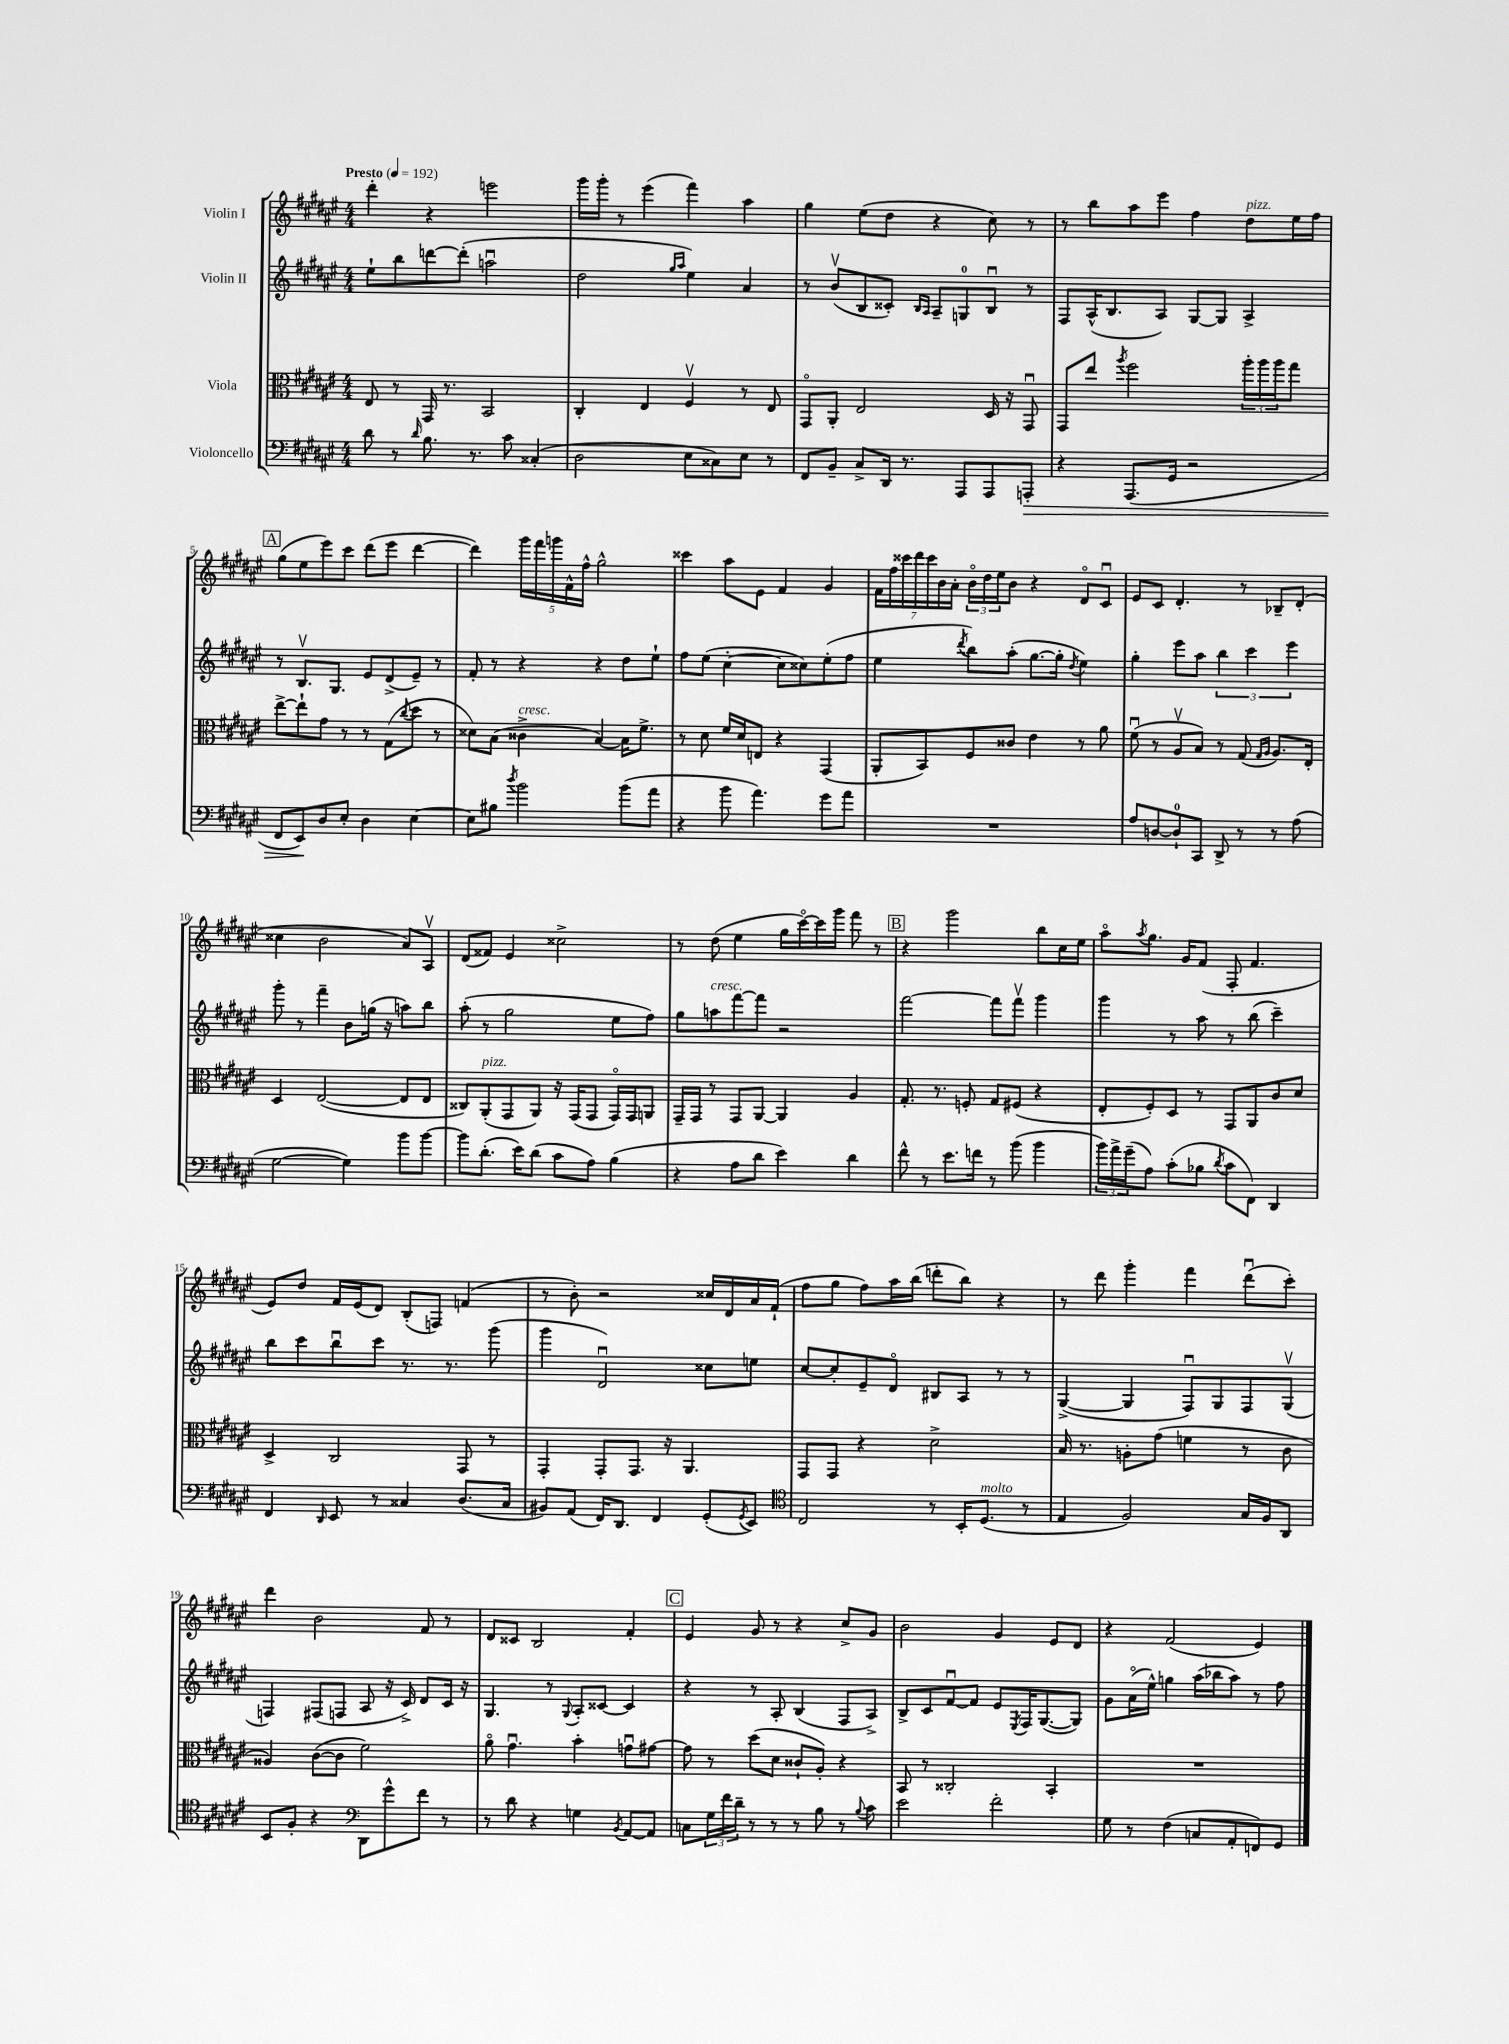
<<
\new StaffGroup <<
\new Staff = "s0" \with { instrumentName = "Violin I" } {
    \clef treble \key fis \major \numericTimeSignature \time 4/4 \tempo "Presto" 4 = 192
    dis'''4-. r4 e'''2 |
    gis'''16 gis'''16-. r8 eis'''4( fis'''4) ais''4 |
    gis''4 eis''8( dis''8 r4 cis''8) r8 |
    r8 b''8 ais''8 eis'''8 fis''4 dis''8^\markup { \italic "pizz." } eis''16 fis''16 |
    \mark \markup { \box "A" } gis''8( eis''8 eis'''8) cis'''8 dis'''8( eis'''8 dis'''4~ |
    dis'''4) \tuplet 5/4 { gis'''16 fis'''16 g'''16 fis'16-^ fis''16-^ } gis''2-^ |
    cisis'''4 ais''8 eis'8 fis'4 gis'4 |
    \tuplet 7/4 { fis'16 fis''16 cisis'''16 dis'''16 cisis'''16 b'16 ais'16-. } \tuplet 3/2 { b'16\flageolet dis''16 eis''16 } b'8 r4 dis'8\flageolet cis'8\downbow |
    eis'8 cis'8 dis'4.-. r8 bes8-- dis'8-.( |
    cisis''4 b'2 ais'8) ais8\upbow |
    dis'8( fisis'8) eis'4 cisis''2-> |
    r8 dis''8( eis''4 gis''16 cis'''16~\flageolet) cis'''16 gis'''16 fis'''8 r8 |
    \mark \markup { \box "B" } r4 gis'''2 b''8 cis''16 eis''16 |
    ais''8\flageolet \acciaccatura { ais''8 } gis''8. gis'16 fis'8( fis8-. fis'4. |
    eis'8) dis''8 fis'16 eis'16( dis'8) b8-.( f8) f'4( |
    r8 b'8-.) r2 cisis''16 dis'16 ais'16 fis'16-!( |
    fis''8 gis''8 fis''8) ais''16 b''16( d'''8-. b''8) r4 |
    r8 dis'''8 gis'''4-. fis'''4 dis'''8\downbow( cis'''8-.) |
    dis'''4 b'2 fis'8 r8 |
    dis'8 cisis'8 b2 fis'4-. |
    \mark \markup { \box "C" } eis'4 gis'8 r8 r4 cis''8-> gis'8 |
    b'2 gis'4 eis'8 dis'8 |
    r4 fis'2( eis'4) \bar "|." |
}
\new Staff = "s1" \with { instrumentName = "Violin II" } {
    \clef treble \key fis \major \numericTimeSignature \time 4/4
    eis''8-! b''8 d'''8~ d'''8-.( a''2\downbow |
    dis''2 \grace { gis''16 ais''16 } eis''4) ais'4 |
    r8 b'8\upbow( b8 cisis'8-.) \grace { b16 ais16 } ais8-- g8-0 b8\downbow r8 |
    fis8 ais16-^( b8. ais8) gis8~ gis8 ais4-> |
    \mark \markup { \box "A" } r8 b8.\upbow gis8. eis'8 dis'8->( eis'8--) r8 |
    fis'8-. r8 r4 r4 dis''8 eis''8-! |
    fis''8 eis''8( cis''4~-. cis''8 cisis''8) eis''8-.( fis''8 |
    eis''4 \acciaccatura { dis'''8 } b''8) ais''8-.( gis''8.~ gis''16-. \acciaccatura { dis''8 } eis''4) |
    gis''4-. eis'''8 ais''8 \tuplet 3/2 { b''4 cis'''4 eis'''4 } |
    gis'''8-. r8 fis'''4-- b'8 g''16( r16 a''8) b''8 |
    ais''8-.( r8 gis''2 eis''8 fis''8) |
    gis''8 a''8^\markup { \italic "cresc." } fis'''8~ fis'''8 r2 |
    \mark \markup { \box "B" } fis'''2~ fis'''8 fis'''8\upbow gis'''4 |
    gis'''4 r8 ais''8 r8 b''8( cis'''4--) |
    b''8 cis'''8 b''8\downbow cis'''8 r8. r8. gis'''8( |
    gis'''4 dis'2\downbow) cisis''8 e''8 |
    cis''8~ cis''8-. eis'8-- dis'8\flageolet bis8 ais8 r8 r8 |
    gis4~->( gis4 fis8\downbow) gis8 fis8 gis8\upbow( |
    f4) fis8( f8 ais8 r16 cis'16->) dis'8 cis'16 r16 |
    gis4. r8 \appoggiatura { gis8 } ais8-. cisis'8~ cisis'4 |
    \mark \markup { \box "C" } r4 r8 ais8-. b4( fis8 ais8->) |
    b8-> cis'8 fis'8~\downbow fis'8 eis'8 \acciaccatura { eis8 } fis16 gis8.~( gis8) |
    gis'8 ais'16\flageolet( eis''16-^) g''4 ais''16( bes''16 ais''8) r8 fis''8 \bar "|." |
}
\new Staff = "s2" \with { instrumentName = "Viola" } {
    \clef alto \key fis \major \numericTimeSignature \time 4/4
    eis8 r8 gis,16 r8. b,2 |
    cis4-. eis4 fis4\upbow r8 eis8 |
    gis,8\flageolet ais,8-. eis2 dis16 r16 gis,8\downbow |
    gis,8 eis''8 \acciaccatura { ais''8 } fis''2 \tuplet 3/2 { ais''16-. ais''16 ais''16 } gis''8 |
    \mark \markup { \box "A" } eis''8~-> eis''8-! gis'8 r8 r8 gis8( \acciaccatura { cis''8 } dis''8 r8 |
    disis'8) b8( cisis'4->^\markup { \italic "cresc." } b4~) b16 fis'8.-> |
    r8 dis'8 fis'16 dis'16 e8 r4 gis,4( |
    ais,8-. b,8) fis8 cisis'8 eis'4 r8 ais'8 |
    fis'8\downbow( r8 ais8\upbow b8) r8 gis8( \grace { gis16 ais16 } ais8.) eis16-. |
    dis4 eis2~( eis8 eis8 |
    cisis8) ais,8-.^\markup { \italic "pizz." }( gis,8 ais,8) r16 gis,16( gis,8 gis,16\flageolet) gis,16 a,8 |
    gis,16-- gis,16 r8 gis,8 ais,8~ ais,4 ais4 |
    \mark \markup { \box "B" } gis8.-. r8. f8-. gis8 fis8( r4 |
    eis8-. fis8-.) dis8 r8 gis,8 ais,8 cis'8 dis'8 |
    dis4-> cis2 gis,8 r8 |
    gis,4-. gis,8-. gis,8. r16 ais,4. |
    gis,8 gis,8 r4 dis'2-> |
    b16 r8. a8-. gis'8( f'4 r8 cis'8 |
    aisis4) cis'8~( cis'8 fis'2) |
    ais'8\flageolet gis'4.\downbow b'4-. g'8\downbow gis'8~ |
    \mark \markup { \box "C" } gis'8 r8 dis''8( dis'8 cisis'8-! ais8-.) r4 |
    b,8 r8 cisis2-. b,4-. |
    R1 \bar "|." |
}
\new Staff = "s3" \with { instrumentName = "Violoncello" } {
    \clef bass \key fis \major \numericTimeSignature \time 4/4
    dis'8 r8 \grace { dis'16 } b8. r8. cis'8 cisis4-.( |
    dis2 eis8 cisis8) eis8 r8 |
    fis,8 b,8-- cis8-> dis,16 r8. ais,,8 ais,,8 a,,8-.\> |
    r4 ais,,8.( gis,16 r2 |
    \mark \markup { \box "A" } fis,8 eis,8\!) dis8 eis8-. dis4 eis4~ |
    eis8 bis8 \acciaccatura { dis''8 } b'2 b'8( ais'8 |
    r4 b'8 ais'4.) gis'8 ais'8 |
    R1 |
    ais8 d8~ d8-0-! cis,8 dis,8-> r8 r8 ais8( |
    gis2~ gis4) b'8 b'8~ |
    b'8 dis'8.-.( eis'16) dis'8( cis'8 ais8) b4( |
    r4 ais8 dis'8 eis'4) dis'4 |
    \mark \markup { \box "B" } fis'8-^ r8 eis'8. f'16 r8 b'8( b'4 |
    \tuplet 3/2 { b'16) ais'16-> gis'16--( } ais8) cis'8-.( bes8 \acciaccatura { dis'8 } cis'8 fis,8) dis,4 |
    fis,4 \grace { dis,16 } eis,8 r8 cisis4 dis8.( cisis16 |
    bis,8) ais,8( fis,16) dis,8. fis,4 gis,8-.( \acciaccatura { gis,8 } eis,8) |
    \clef tenor cis2 r8 b,16-. dis8.^\markup { \italic "molto" }( r8 |
    eis4 fis2) gis16 fis16 ais,8 |
    b,8 fis8-. r4 \clef bass dis,8 gis'8-^ fis'8 r8 |
    r8 dis'8 r4 g4 \acciaccatura { b,8 } ais,8~ ais,8 |
    \mark \markup { \box "C" } c8 \tuplet 3/2 { gis16 fis'16 dis'16-- } r8 r8 r8 b8 r8 \appoggiatura { b8 } cis'8 |
    eis'2 fis'2-. |
    gis8 r8 fis4( c8 ais,8-. f,8) gis,8 \bar "|." |
}
>>
>>
